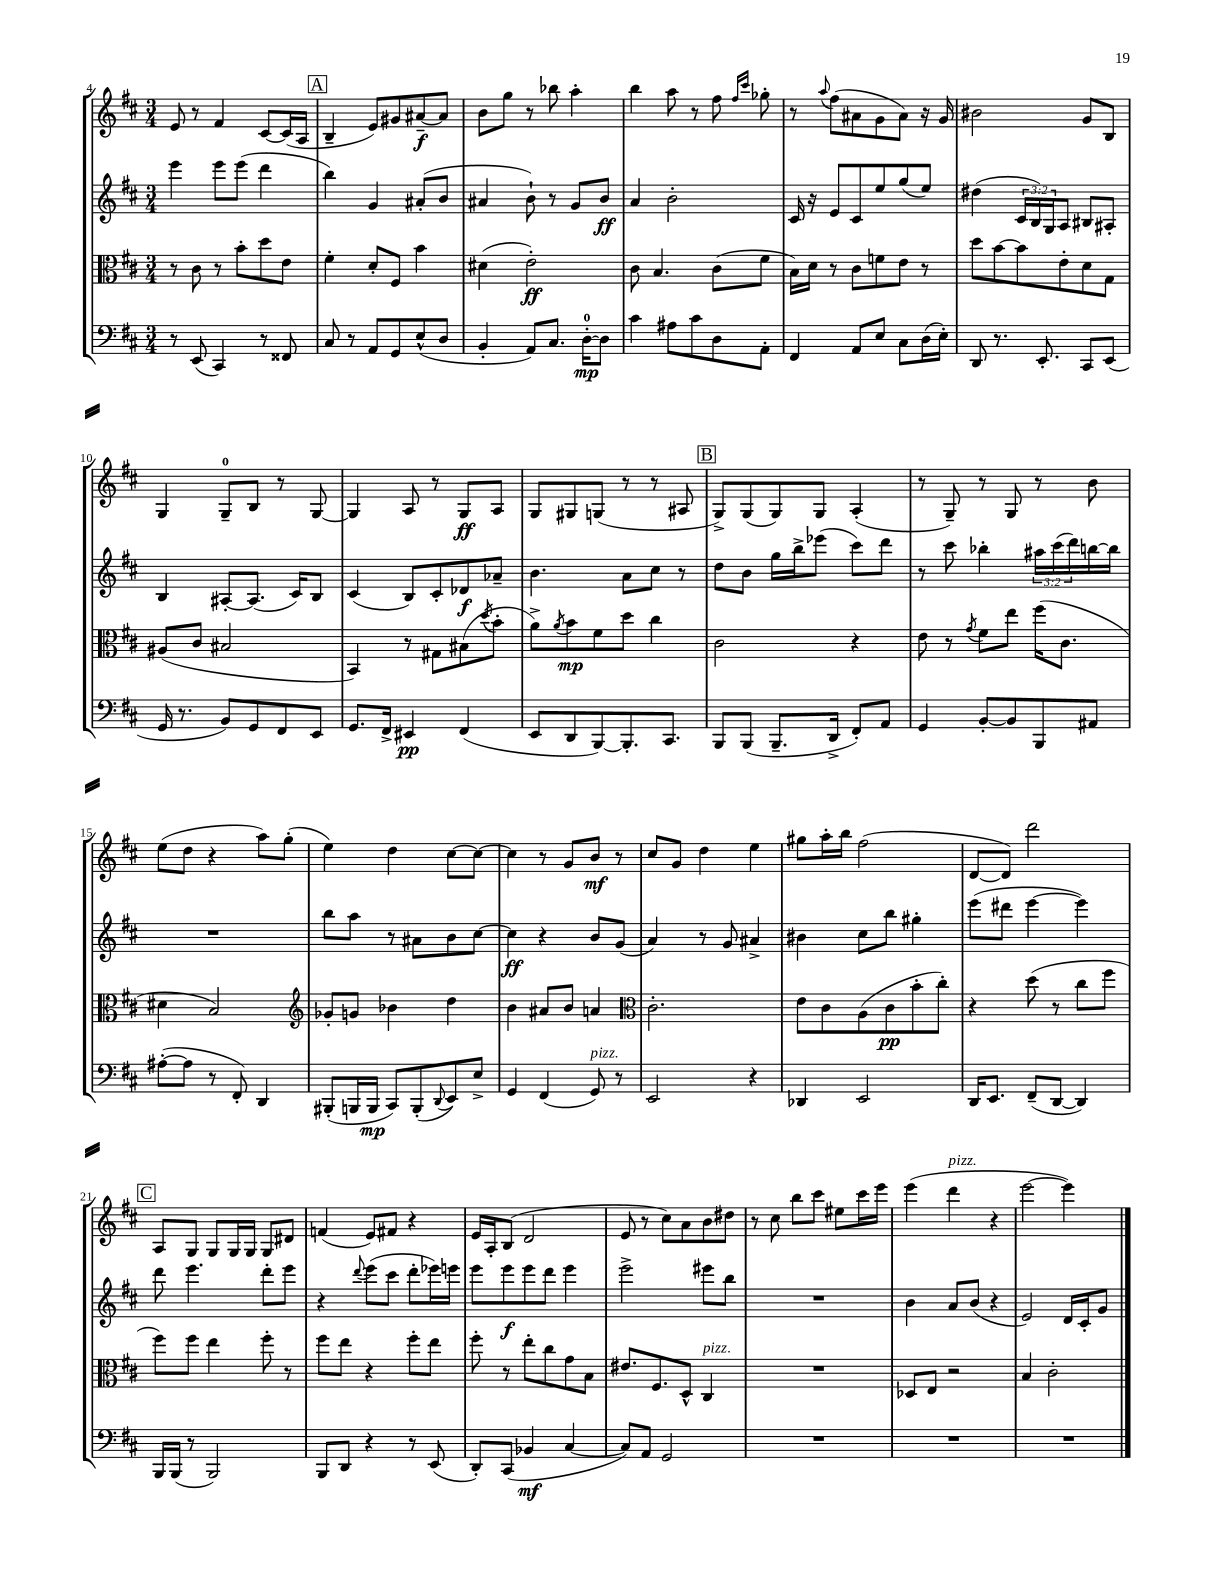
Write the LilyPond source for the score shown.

<<
\new StaffGroup <<
\new Staff = "s0" {
    \clef treble \key d \major \numericTimeSignature \time 3/4
    e'8 r8 fis'4 cis'8~ cis'16( a16 |
    \mark \markup { \box "A" } b4-- e'8) gis'8 ais'8~--\f ais'8 |
    b'8 g''8 r8 bes''8 a''4-. |
    b''4 a''8 r8 fis''8 \grace { fis''16 cis'''16 } ges''8-. |
    r8 \appoggiatura { a''8 } fis''8( ais'8 g'8 ais'8) r16 g'16 |
    bis'2 g'8 b8 |
    g4 g8-0-- b8 r8 g8~ |
    g4 a8 r8 g8\ff a8 |
    g8 gis8 g8( r8 r8 ais8 |
    \mark \markup { \box "B" } g8->) g8( g8) g8 a4-.( |
    r8 g8--) r8 g8 r8 b'8 |
    e''8( d''8 r4 a''8) g''8-.( |
    e''4) d''4 cis''8~ cis''8~ |
    cis''4 r8 g'8 b'8\mf r8 |
    cis''8 g'8 d''4 e''4 |
    gis''8 a''16-. b''16 fis''2( |
    d'8~ d'8) d'''2 |
    \mark \markup { \box "C" } a8 g8 g8 g16 g16 g8 dis'8 |
    f'4( e'8) fis'8 r4 |
    e'16 a16-. b8( d'2 |
    e'8 r8 cis''8) a'8 b'8 dis''8 |
    r8 cis''8 b''8 cis'''8 eis''8 cis'''16 e'''16 |
    e'''4( d'''4^\markup { \italic "pizz." } r4 |
    e'''2~ e'''4) \bar "|." |
}
\new Staff = "s1" {
    \clef treble \key d \major \numericTimeSignature \time 3/4 \override Staff.TupletNumber.text = #tuplet-number::calc-fraction-text
    e'''4 e'''8 e'''8( d'''4 |
    \mark \markup { \box "A" } b''4) g'4 ais'8-.( b'8 |
    ais'4 b'8-!) r8 g'8 b'8\ff |
    a'4 b'2-. |
    cis'16 r16 e'8 cis'8 e''8 g''8( e''8) |
    dis''4( \tuplet 3/2 { cis'16 b16) g16 } a8 bis8 ais8-. |
    b4 ais8~-. ais8.( cis'16) b8 |
    cis'4( b8) cis'8-. des'8\f aes'8-- |
    b'4. a'8 cis''8 r8 |
    \mark \markup { \box "B" } d''8 b'8 g''16 b''16-> ees'''8( cis'''8) d'''8 |
    r8 cis'''8 bes''4-. \tuplet 3/2 { ais''16 cis'''16( d'''16) } b''16~ b''16 |
    R2. |
    b''8 a''8 r8 ais'8 b'8 cis''8~ |
    cis''4\ff r4 b'8 g'8( |
    a'4) r8 g'8 ais'4-> |
    bis'4 cis''8 b''8 gis''4-. |
    e'''8( dis'''8 e'''4~ e'''4) |
    \mark \markup { \box "C" } d'''8 e'''4. d'''8-. e'''8 |
    r4 \appoggiatura { d'''8 } e'''8( cis'''8 d'''8-. ees'''16) e'''16 |
    e'''8 e'''8\f e'''8 d'''8 e'''4 |
    e'''2-> eis'''8 b''8 |
    R2. |
    b'4 a'8 b'8( r4 |
    e'2) d'16 cis'16-. g'8 \bar "|." |
}
\new Staff = "s2" {
    \clef alto \key d \major \numericTimeSignature \time 3/4
    r8 cis'8 r8 b'8-. d''8 e'8 |
    \mark \markup { \box "A" } fis'4-. d'8-. fis8 b'4 |
    dis'4( e'2-.\ff) |
    cis'8 b4. cis'8( fis'8 |
    b16) d'16 r8 cis'8 f'8 e'8 r8 |
    d''8 b'8~ b'8 e'8-. d'8 g8 |
    ais8( cis'8 bis2 |
    b,4) r8 gis8 bis8( \acciaccatura { d''8 } b'8-. |
    a'8->) \acciaccatura { a'8 } b'8\mp fis'8 d''8 cis''4 |
    \mark \markup { \box "B" } cis'2 r4 |
    e'8 r8 \acciaccatura { g'8 } fis'8 e''8 fis''16( cis'8. |
    dis'4 b2) |
    \clef treble ges'8-. g'8 bes'4 d''4 |
    b'4 ais'8 b'8 a'4 |
    \clef alto cis'2.-. |
    e'8 cis'8 a8( cis'8\pp b'8-. cis''8-.) |
    r4 d''8( r8 cis''8 fis''8 |
    \mark \markup { \box "C" } fis''8) fis''8 e''4 fis''8-. r8 |
    fis''8 e''8 r4 fis''8-. e''8 |
    fis''8-. r8 e''8-. cis''8 g'8 b8 |
    eis'8. fis8. d8-^ cis4^\markup { \italic "pizz." } |
    R2. |
    des8 e8 r2 |
    b4 cis'2-. \bar "|." |
}
\new Staff = "s3" {
    \clef bass \key d \major \numericTimeSignature \time 3/4
    r8 e,8( cis,4) r8 fisis,8 |
    \mark \markup { \box "A" } cis8 r8 a,8 g,8 e8-^( d8 |
    b,4-. a,8) cis8. d16-0~-.\mp d8 |
    cis'4 ais8 cis'8 d8 a,8-. |
    fis,4 a,8 e8 cis8 d16( e16-.) |
    d,8 r8. e,8.-. cis,8 e,8( |
    g,16 r8. b,8) g,8 fis,8 e,8 |
    g,8. fis,16-> eis,4\pp fis,4( |
    e,8 d,8 b,,8~) b,,8.-. cis,8. |
    \mark \markup { \box "B" } b,,8 b,,8( b,,8.-- d,16-> fis,8-.) a,8 |
    g,4 b,8~-. b,8 b,,8 ais,8 |
    ais8~-.( ais8 r8 fis,8-.) d,4 |
    bis,,8-.( b,,16 b,,16\mp cis,8) b,,8-.( \appoggiatura { d,8 } e,8) e8-> |
    g,4 fis,4( g,8^\markup { \italic "pizz." }) r8 |
    e,2 r4 |
    des,4 e,2 |
    d,16 e,8. fis,8--( d,8~ d,4) |
    \mark \markup { \box "C" } b,,16 b,,16( r8 b,,2) |
    b,,8 d,8 r4 r8 e,8( |
    d,8-.) cis,8( bes,4\mf cis4~ |
    cis8) a,8 g,2 |
    R2. |
    R2. |
    R2. \bar "|." |
}
>>
>>
\layout { \context { \Score currentBarNumber = #4 } }
